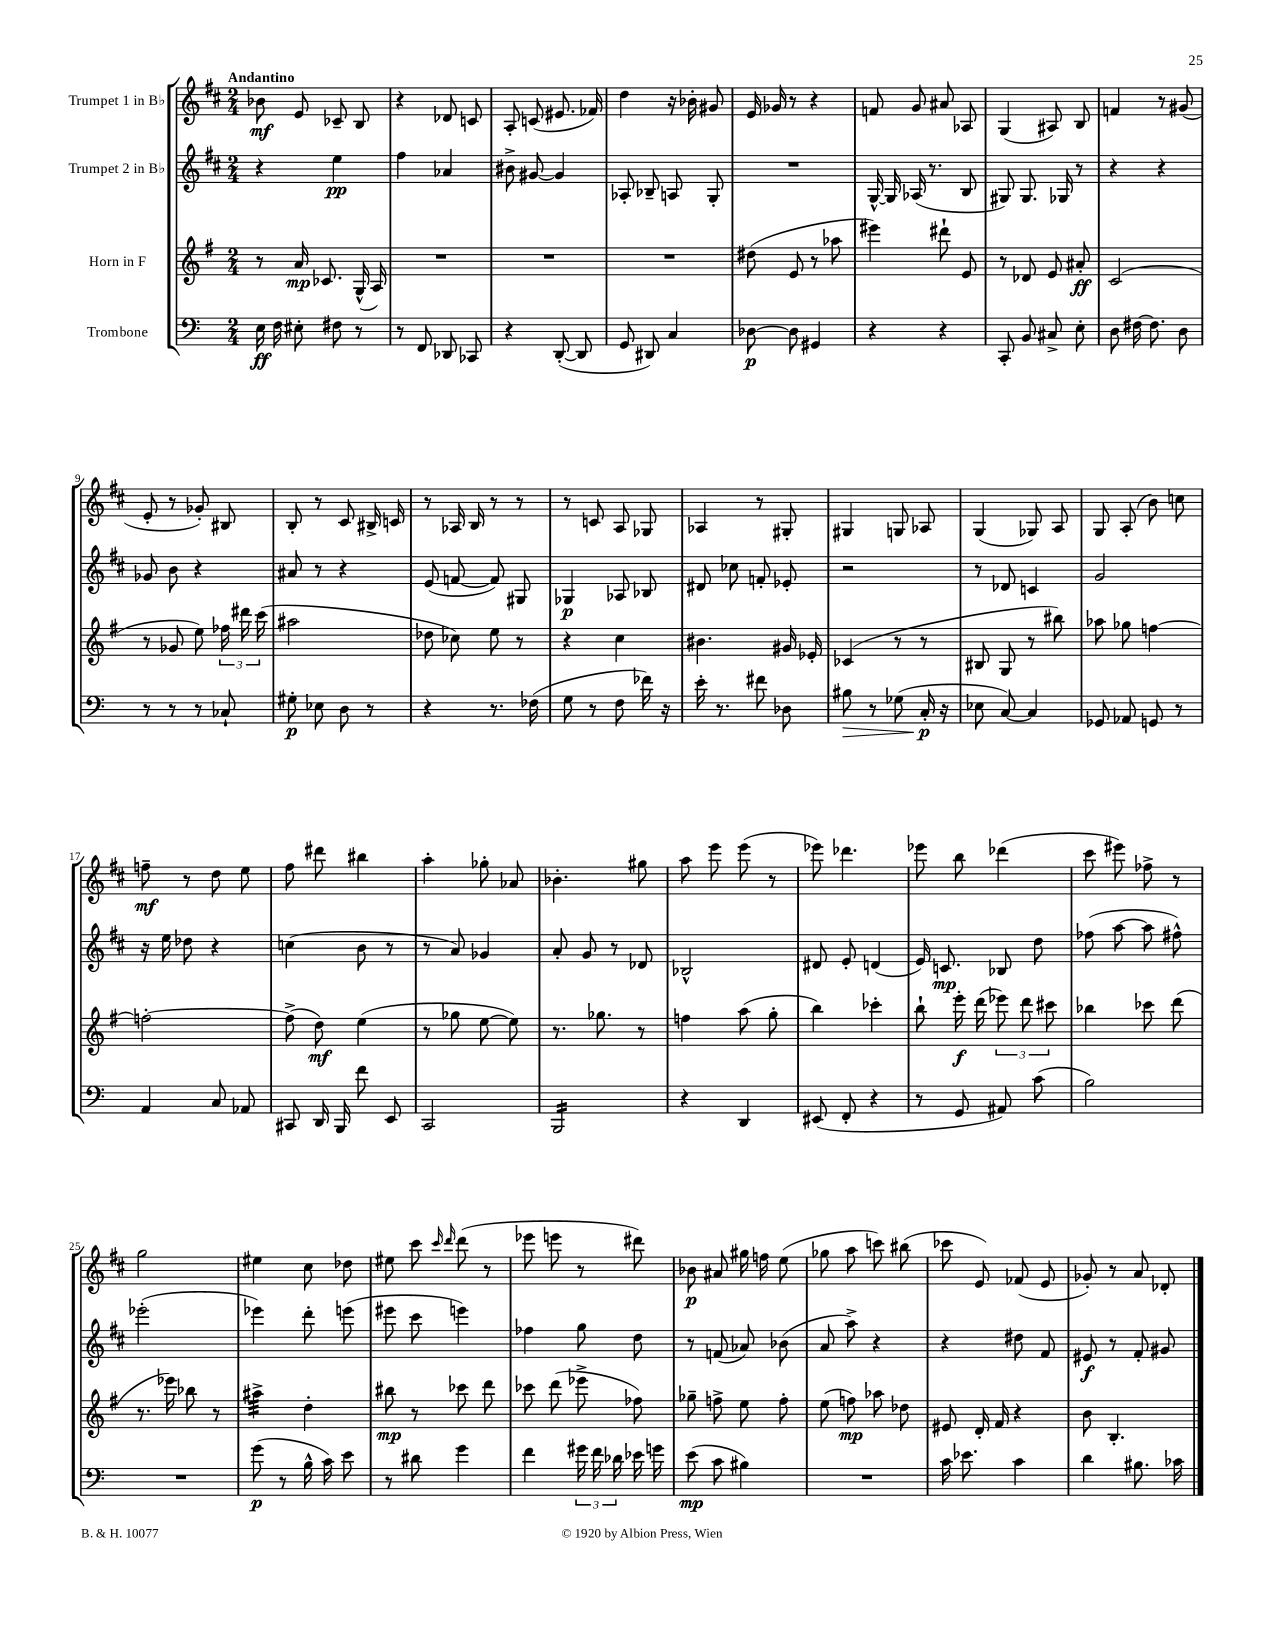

**kern	**kern	**kern	**kern
*staff4	*staff3	*staff2	*staff1
*clefF4	*clefG2	*clefG2	*clefG2
*k[]	*k[f#]	*k[f#c#]	*k[f#c#]
*M2/4	*M2/4	*M2/4	*M2/4
16E	8r	4r	8b-
16F	.	.	.
8E#'	16a	.	8e
.	8.c-	.	.
8F#	.	4ee	8c-~
8r	(16G^^	.	8B
.	16A)	.	.
=	=	=	=
8r	2r	4ff#	4r
8FF	.	.	.
8DD-	.	4a-	8d-
8CC-	.	.	8c
=	=	=	=
4r	2r	8b#^	8A'
.	.	[8g#	(8c
([8DD'	.	4g#]	8.e#
8DD]	.	.	.
.	.	.	16f-)
=	=	=	=
8GG	2r	8A-'	4dd
8DD#)	.	8B-~	.
4C	.	8A	16r
.	.	.	16b-'
.	.	8G'	8g#
=	=	=	=
[8D-	(8dd#	2r	16e
.	.	.	16g-
8D-]	8e	.	8r
4GG#	8r	.	4r
.	8aa-	.	.
=	=	=	=
4r	4eee#)	[16G^^	8f
.	.	16G]	.
.	.	(16A-	8g
.	.	8.r	.
4r	8ddd#`	.	8a#
.	8e	8B	8A-
=	=	=	=
8CC'	8r	8G#)	(4G
8BB	8d-	8.G#	.
8C#^	8e	.	8A#)
.	.	16G-	.
8E'	8a#'	8r	8B
=	=	=	=
8D	(2c	4r	4f
[16F#	.	.	.
8.F#]	.	.	.
.	.	4r	8r
8D	.	.	(8g#
=	=	=	=
8r	8r	8g-	8e'
8r	8g-	8b	8r
8r	8ee)	4r	8g-')
8C-`	24ff-	.	8B#
.	24ddd#	.	.
.	(24ccc	.	.
=	=	=	=
8G#'	2aa#	8a#	8B'
8E-	.	8r	8r
8D	.	4r	8c#
8r	.	.	16B#^
.	.	.	16c
=	=	=	=
4r	8dd-	(8e	8r
.	8cc-)	[8f	16A-
.	.	.	16B
8.r	8ee	8f])	8r
.	8r	8G#	8r
(16F-	.	.	.
=	=	=	=
8G	4r	4G-	8r
8r	.	.	8c
8F	4cc	8A-	8A
16f-)	.	8B-	8G-
16r	.	.	.
=	=	=	=
16e'	4.b#	8d#	4A-
8.r	.	.	.
.	.	8cc-	.
8f#	.	8f'	8r
8D-	16g#	8e-'	8G#'
.	16e-'	.	.
=	=	=	=
8B#	(4c-	2r	4G#
8r	.	.	.
(8G-	8r	.	8G
16C'	8r	.	8A-
16r	.	.	.
=	=	=	=
8E-	8B#	8r	(4G
[8C)	8G	8d-	.
4C]	8r	4c	8G-)
.	8bb#)	.	8A
=	=	=	=
8GG-	8aa-	2g	8G
8AA-	8gg-	.	(8A'
8GG	[4ff	.	8b)
8r	.	.	8cc
=	=	=	=
4AA	2ff'_	16r	8ff~
.	.	16ee	.
.	.	8dd-	8r
8C	.	4r	8dd
8AA-	.	.	8ee
=	=	=	=
8CC#	(8ff^]	(4cc	8ff#
16DD	8dd)	.	8ddd#
16BBB	.	.	.
8f	(4ee	8b	4bb#
8EE	.	8r	.
=	=	=	=
2CC	8r	8r	4aa'
.	8gg-	8a)	.
.	[8ee	4g-	8gg-'
.	8ee])	.	8a-
=	=	=	=
2BBB	8.r	8a'	4.b-'
.	.	8g	.
.	8.gg-	.	.
.	.	8r	.
.	8r	8d-	8gg#
=	=	=	=
4r	4ff	2B-^^	8aa
.	.	.	8eee
4DD	(8aa	.	(8eee
.	8gg'	.	8r
=	=	=	=
(8EE#	4bb)	8d#	8eee-)
8FF'	.	8e'	4.ddd-
4r	4ccc-'	(4d	.
=	=	=	=
8r	8bb`	16e)	8eee-
.	.	8.c	.
8GG	16eee'	.	8bb
.	(16ddd	.	.
8AA#)	12eee-)	8B-	(4ddd-
.	12ddd	.	.
(8c	.	8dd	.
.	12ccc#	.	.
=	=	=	=
2B)	4bb-	(8ff-	8ccc#
.	.	[8aa	8eee#)
.	8ccc-	8aa]	8ff-^
.	(8ddd	8ff#^^)	8r
=	=	=	=
2r	8.r	(2eee-'	2gg
.	16eee-)	.	.
.	8bb-	.	.
.	8r	.	.
=	=	=	=
(8g	4aa#^	4eee-)	4ee#
8r	.	.	.
16B^^	4dd'	8ddd'	8cc#
16c)	.	.	.
8e	.	(8eee	8dd-
=	=	=	=
8r	8bb#	8eee#	8ee#
8d#	8r	8ccc#	8ccc#
.	.	.	16qqccc#
.	.	.	16qqddd
4g	8ccc-	4eee)	(8ddd
.	8ddd	.	8r
=	=	=	=
4f	8ccc-	4ff-	8eee-
.	(8ddd	.	8eee
24g#	8eee-^	8gg	8r
24f	.	.	.
24d-	.	.	.
16e-	8ff-)	8dd	8ddd#)
16g	.	.	.
=	=	=	=
(8e	8gg-~	8r	8b-
8c	8ff^	(8f	8a#
4B#)	8ee	8a-)	16gg#
.	.	.	16ff
.	8ff'	(8b-	(8ee
=	=	=	=
2r	(8ee	8a	8gg-
.	8ff)	8aa^)	8aa
.	8aa-	4r	8ccc)
.	8dd-	.	(8bb#
=	=	=	=
16c	8e#	4r	8ccc-
8.e-	.	.	.
.	16d'	.	8e)
.	16f#	.	.
4c	4r	8dd#	(8f-
.	.	8f#	8e
=	=	=	=
4d	8b	8e#	8g-')
.	4.B'	8r	8r
8.B#	.	8f#'	8a
.	.	8g#	8d-'
16c-	.	.	.
==	==	==	==
*-	*-	*-	*-
